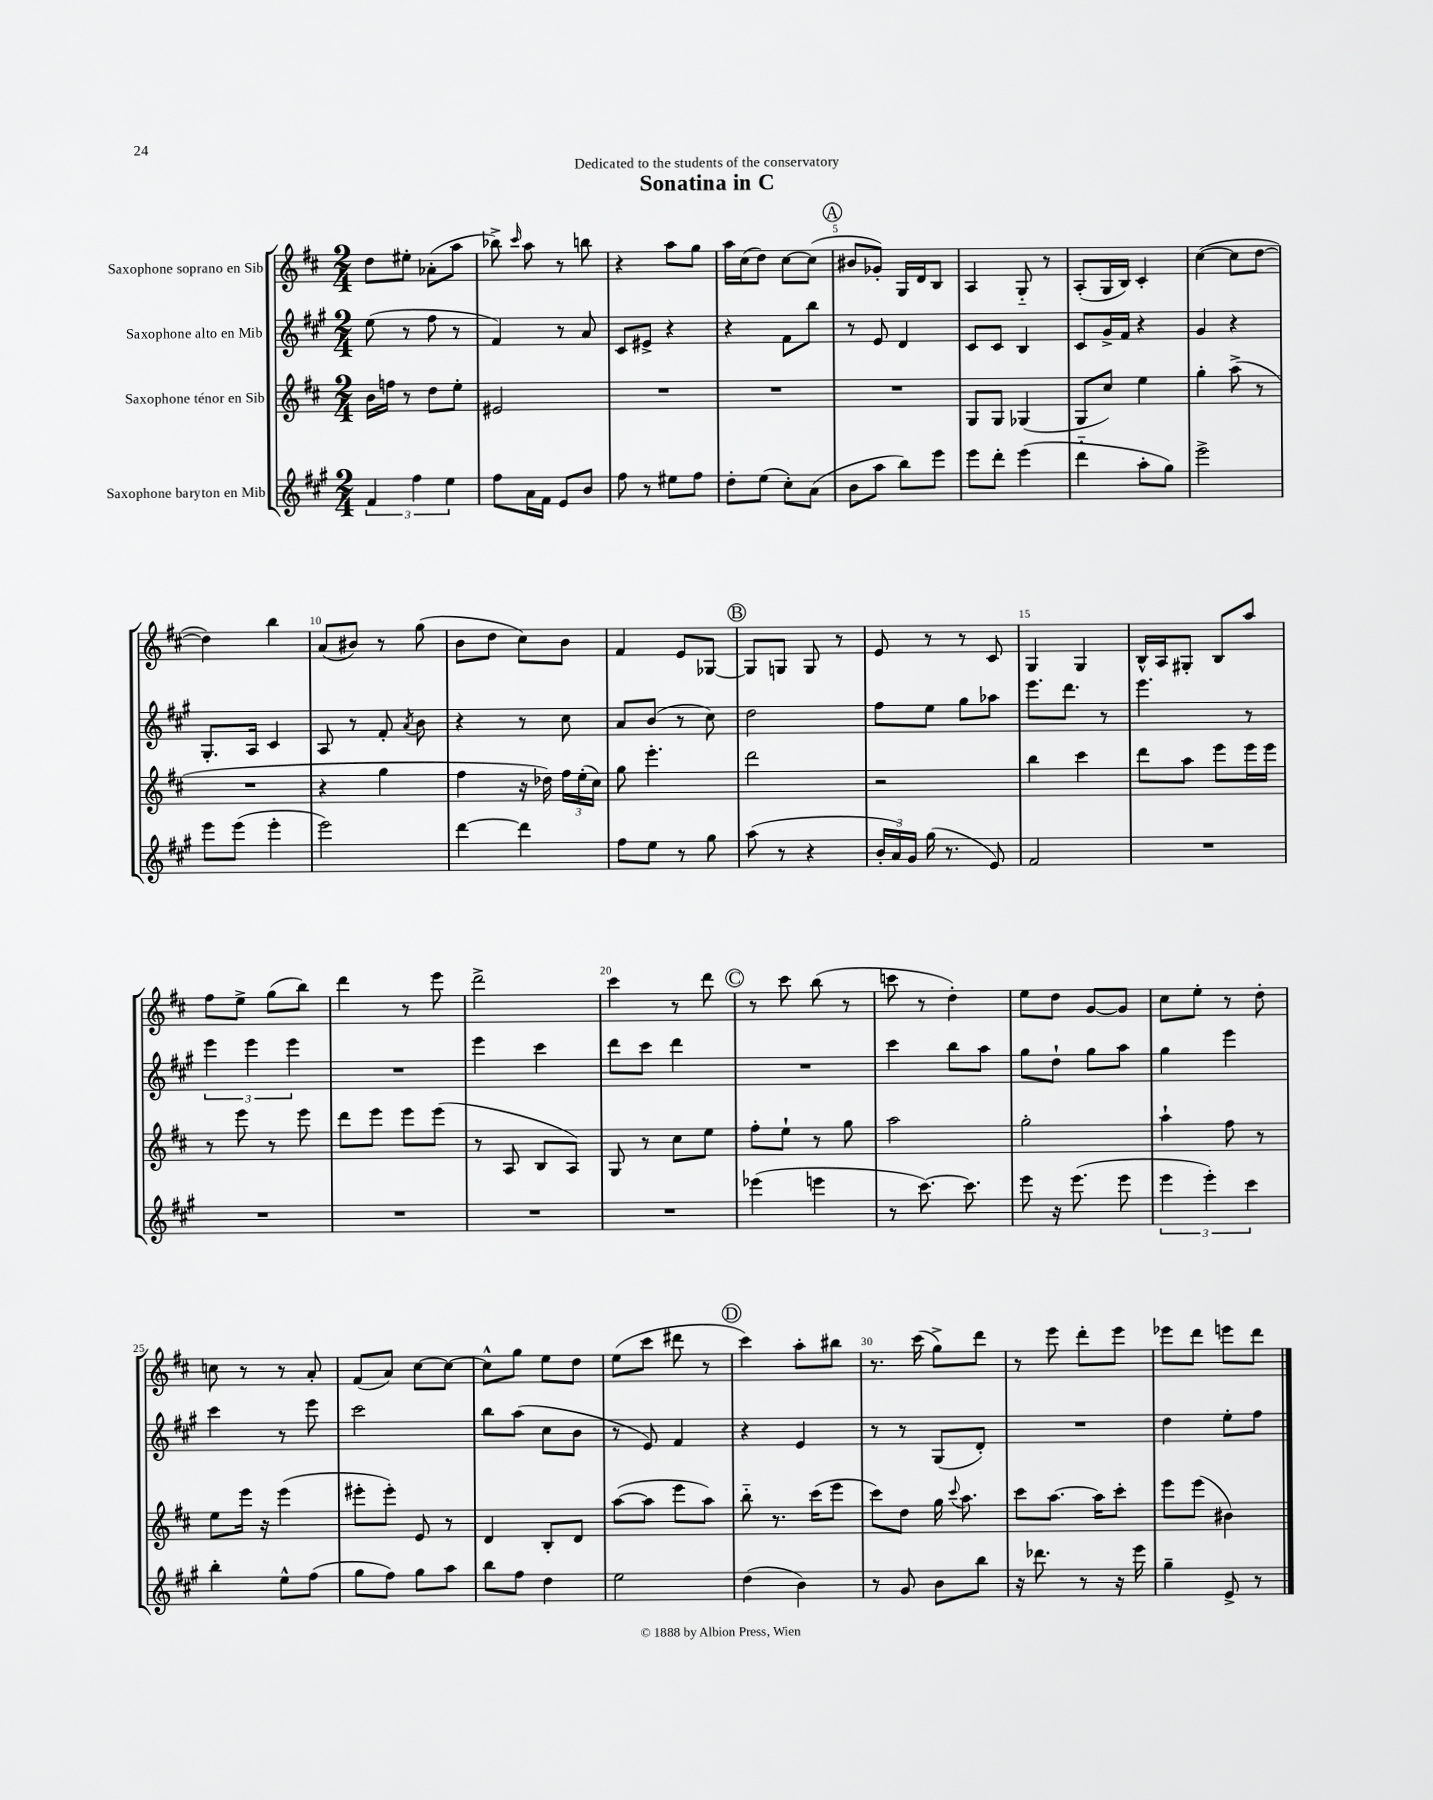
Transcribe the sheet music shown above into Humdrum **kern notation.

**kern	**kern	**kern	**kern
*staff4	*staff3	*staff2	*staff1
*clefG2	*clefG2	*clefG2	*clefG2
*k[f#c#g#]	*k[f#c#]	*k[f#c#g#]	*k[f#c#]
*M2/4	*M2/4	*M2/4	*M2/4
6f#	16b	(8ee	8dd
.	16ff	.	.
.	8r	8r	8ee#'
6ff#	.	.	.
.	8dd	8ff#	(8a-'
6ee	.	.	.
.	8ee'	8r	8aa
=	=	=	=
8ff#	2e#	4f#)	8bb-^)
.	.	.	16qqccc#
16a	.	.	8aa
16f#	.	.	.
8e	.	8r	8r
8b	.	8a	8bb
=	=	=	=
8ff#	2r	8c#	4r
8r	.	8e#^	.
8ee#	.	4r	8aa
8ff#	.	.	8gg
=	=	=	=
8dd'	2r	4r	16aa
.	.	.	(16cc#
(8ee	.	.	8dd)
8cc#')	.	8f#	[8cc#
(8a	.	8bb	(8cc#]
=	=	=	=
8b	2r	8r	8b#
8aa	.	8e	8g-')
8bb)	.	4d	16G
.	.	.	16d
8eee	.	.	8B
=	=	=	=
8eee	8G	8c#	4A
8ddd'	8G	8c#	.
(4eee	(4G-	4B	8G'~
.	.	.	8r
=	=	=	=
4ddd'~	8G	8c#	(8A'
.	8cc#)	16g#^	16G
.	.	16f#	16B)
8aa'	4ee	4r	4c#'
8gg#)	.	.	.
=	=	=	=
2eee^	4gg'	4g#	([4cc#
.	(8aa^	4r	8cc#]
.	8r	.	[8dd
=	=	=	=
8eee	2r	8.G#'	4dd])
(8eee	.	.	.
.	.	16A	.
4eee'	.	4c#	4bb
=	=	=	=
2eee)	4r	8A	(8a
.	.	8r	8b#)
.	4gg	8f#'	8r
.	.	8qa	.
.	.	8b	(8gg
=	=	=	=
[4ddd	4ff#	4r	8b
.	.	.	8dd
4ddd]	16r	8r	8cc#)
.	16dd-)	.	.
.	24ff#	8cc#	8b
.	(24ee'	.	.
.	24cc#)	.	.
=	=	=	=
8ff#	8gg	8a	4f#
8ee	4.eee'	(8b	.
8r	.	8r	8e
8gg#	.	8cc#)	[8G-
=	=	=	=
(8aa	2ddd	2dd	8G-]
8r	.	.	8G
4r	.	.	8G
.	.	.	8r
=	=	=	=
24b'	2r	8ff#	8e
24a)	.	.	.
24g#	.	.	.
(16gg#	.	8ee	8r
8.r	.	.	.
.	.	8gg#	8r
8e)	.	8aa-	8c#
=	=	=	=
2f#	4bb	8.eee	4G
.	.	8.ddd	.
.	4ccc#	.	4G
.	.	8r	.
=	=	=	=
2r	8ddd	4.eee	16B^^
.	.	.	16A
.	8aa	.	8G#'
.	8eee	.	8B
.	16eee	8r	8aa
.	16eee	.	.
=	=	=	=
2r	8r	6eee	8ff#
.	8eee	.	8ee^
.	.	6eee	.
.	8r	.	(8gg
.	.	6eee	.
.	8eee	.	8bb)
=	=	=	=
2r	8ddd	2r	4ddd
.	8eee	.	.
.	8eee	.	8r
.	(8eee	.	8eee
=	=	=	=
2r	8r	4eee	2ddd^
.	8A	.	.
.	8B	4ccc#	.
.	8A)	.	.
=	=	=	=
2r	8G	8ddd	4ccc#
.	8r	8ccc#	.
.	8cc#	4ddd	8r
.	8ee	.	8ddd
=	=	=	=
(4eee-	8ff#'	2r	8r
.	8ee`	.	8ccc#
4eee	8r	.	(8bb
.	8gg	.	8r
=	=	=	=
8r	2aa	4ccc#	8ccc
[8.ccc#)	.	.	8r
.	.	8bb	4dd')
8.ccc#]	.	.	.
.	.	8aa	.
=	=	=	=
8eee	2gg'	8gg#	8ee
16r	.	8dd`	8dd
(8.eee	.	.	.
.	.	8gg#	[8g
8eee	.	8aa	8g]
=	=	=	=
6eee	4aa`	4gg#	8cc#
.	.	.	8ee'
6eee')	.	.	.
.	8ff#	4eee	8r
6ccc#	.	.	.
.	8r	.	8dd'
=	=	=	=
4bb'	8ee	4ccc#	8cc
.	16eee	.	8r
.	16r	.	.
8ee^^	(4eee	8r	8r
(8ff#	.	8eee	8a'
=	=	=	=
8gg#	8eee#'	2ccc#	(8f#
8ff#)	8eee#')	.	8a)
8gg#	8e	.	[8cc#
8aa	8r	.	8cc#_
=	=	=	=
8bb	4d	8bb	8cc#^^]
8ff#	.	(8aa	8gg
4dd	8B'	8cc#	8ee
.	8d	8b	8dd
=	=	=	=
2ee	([8aa	8r	(8ee
.	8aa]	8e)	8ccc#
.	8eee	4f#	8ddd#
.	8aa)	.	8r
=	=	=	=
(4dd	8bb'~	4r	4ccc#)
.	8.r	.	.
4b)	.	4e	8aa'
.	(16ccc#	.	.
.	8eee	.	8bb#
=	=	=	=
8r	8ccc#)	8r	8.r
8g#	8dd	8r	.
.	.	.	(16ccc#
8b	16gg	(8G#	8gg^)
.	8qqccc#	.	.
.	8.aa	.	.
8bb	.	8d')	8ddd
=	=	=	=
16r	8ccc#	2r	8r
8.ddd-	.	.	.
.	[8.aa	.	8eee
8r	.	.	8ddd'
.	16aa]	.	.
16r	8ccc#'	.	8eee
16eee	.	.	.
=	=	=	=
4gg#~	8eee	4dd	8eee-
.	(8eee	.	8ddd
8e^	4b#)	8ee'	8eee
8r	.	8ff#	8ddd
==	==	==	==
*-	*-	*-	*-
